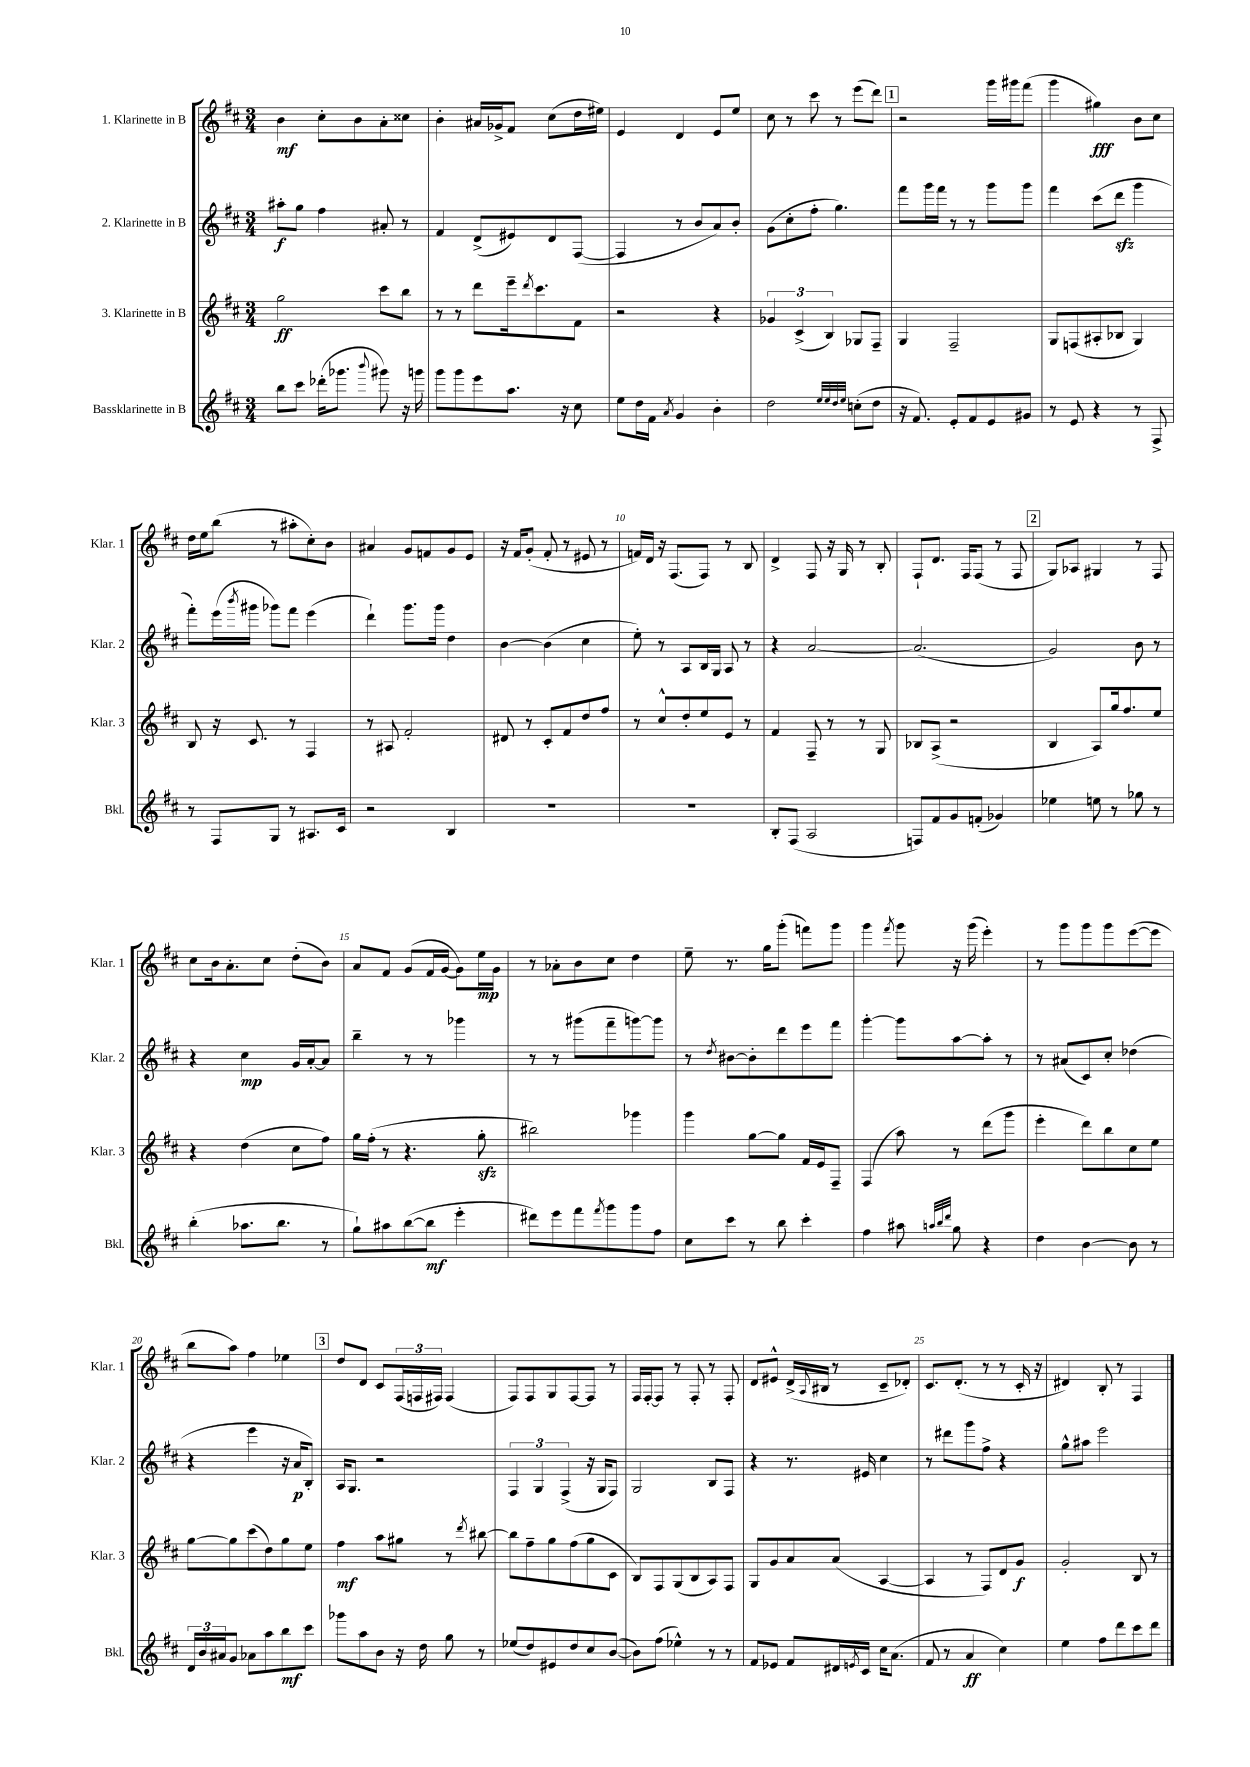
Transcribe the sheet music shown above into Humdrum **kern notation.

**kern	**kern	**kern	**kern
*staff4	*staff3	*staff2	*staff1
*clefG2	*clefG2	*clefG2	*clefG2
*k[f#c#]	*k[f#c#]	*k[f#c#]	*k[f#c#]
*M3/4	*M3/4	*M3/4	*M3/4
8bb	2gg	8aa#'	4b
8ccc#	.	8gg	.
(16ddd-'	.	4ff#	8cc#'
8.ggg-	.	.	.
.	.	.	8b
8qqbbb	.	.	.
8ggg#)	8ccc#	8a#'	8a'
16r	8bb	8r	8cc##
16ggg	.	.	.
=	=	=	=
8ggg	8r	4f#	4b'
8ggg	8r	.	.
8eee	8ddd	(8d^	16a#
.	.	.	16g-^
8.aa	16eee~	8e#)	8f#
.	8qddd	.	.
.	8.ccc#	.	.
.	.	8d	(8cc#
16r	.	.	.
8cc#	8f#	([8F#	16dd
.	.	.	16ee#)
=	=	=	=
8ee	2r	4F#]	4e
16dd	.	.	.
16f#	.	.	.
8qa	.	.	.
4g	.	8r	4d
.	.	8b	.
4b'	4r	8a)	8e
.	.	8b'	8ee
=	=	=	=
2dd	6g-	(8g	8cc#
.	.	8cc#'	8r
.	(6c#^	.	.
.	.	8ff#'	8ccc#
.	6B)	.	.
.	.	4.gg)	8r
32qqee	.	.	.
32qqee	.	.	.
32qqdd	.	.	.
32qqee	.	.	.
(8cc'	8G-	.	(8eee
8dd	8F#~	.	8ddd)
=	=	=	=
16r	4G	8fff#	2r
8.f#)	.	.	.
.	.	16ggg	.
.	.	16fff#	.
8e'	2F#~	8r	.
8f#	.	8r	.
8e	.	8ggg	16ggg
.	.	.	16ggg#
8g#	.	8ggg	(8fff#
=	=	=	=
8r	8G	4fff#	4ggg
8e	(8F	.	.
4r	8A#'	(8ccc#	4gg#)
.	8B-	8ddd	.
8r	4G)	4ggg	8b
8F#^	.	.	8cc#
=	=	=	=
8r	8B	8fff#')	16dd
.	.	.	16ee
8F#	16r	(16eee	(8bb
.	.	8qbbb	.
.	8.c#	16ggg#	.
8G	.	8ggg-)	8r
8r	8r	8fff#	8aa#'
8.A#	4F#	(4eee	8cc#')
.	.	.	8b
16c#	.	.	.
=	=	=	=
2r	8r	4ddd`)	4a#
.	8A#	.	.
.	2f#'	8.ggg	8g
.	.	.	8f
.	.	16ggg	.
4B	.	4dd	8g
.	.	.	8e
=	=	=	=
2.r	8d#	[4b	16r
.	.	.	16f#
.	8r	.	(8g'
.	8c#'	(4b]	8f#'
.	8f#	.	8r
.	8dd	4cc#	8e#
.	8ff#	.	8r
=	=	=	=
2.r	8r	8ee')	16f)
.	.	.	16d
.	8cc#^^	8r	16r
.	.	.	(8.F#
.	8dd'	8A	.
.	8ee	16B	8F#)
.	.	16G	.
.	8e	8A	8r
.	8r	8r	8B
=	=	=	=
8B'	4f#	4r	4d^
(8F#	.	.	.
2A	8F#~	[2a	8F#
.	8r	.	16r
.	.	.	16G
.	8r	.	8r
.	8G	.	8B'
=	=	=	=
8F)	8B-	(2.a]	8F#`
8f#	(8A^	.	8.d
8g	2r	.	.
.	.	.	16F#
(8f'	.	.	(8F#
4g-)	.	.	8r
.	.	.	8F#
=	=	=	=
4ee-	4B	2g)	8G)
.	.	.	8A-
8ee	8A)	.	4G#
8r	16gg	.	.
.	8.ff#	.	.
8gg-	.	8b	8r
8r	8ee	8r	8F#
=	=	=	=
(4bb'	4r	4r	8cc#
.	.	.	16b
.	.	.	8.a'
8.aa-	(4dd	4cc#	.
.	.	.	8cc#
8.bb	.	.	.
.	8cc#	16g	(8dd'
.	.	[16a'	.
8r	8ff#)	8a]	8b)
=	=	=	=
8gg`)	16gg	4bb~	8a
.	(16ff#'	.	.
8aa#	8r	.	8f#
([8bb	4.r	8r	(8g
8bb]	.	8r	16f#
.	.	.	[16g
4eee'	.	4ggg-	8g])
.	8gg'	.	16ee
.	.	.	16g
=	=	=	=
8ddd#)	2bb#)	8r	8r
8eee	.	8r	8a-'
8fff#	.	(8ggg#	8b
8qfff#	.	.	.
8ggg	.	8fff#~	8cc#
8ggg	4ggg-	[8ggg)	4dd
8ff#	.	8ggg]	.
=	=	=	=
8cc#	4ggg	8r	8ee~
.	.	8qdd	.
8ccc#	.	[8b#	8.r
8r	[8gg	8b#']	.
.	.	.	16gg
8bb	8gg]	8ddd	(8ggg'
4ccc#'	16f#	8eee	8fff)
.	16e	.	.
.	8F#~	8fff#	8ggg
=	=	=	=
4ff#	(4F#	[4ggg'	4ggg
.	.	.	8qfff#
8aa#	8aa)	8ggg]	8ggg
32qqaa	.	.	.
32qqbb	.	.	.
32qqddd	.	.	.
8gg	8r	[8aa	16r
.	.	.	(16ggg
4r	(8ddd	8aa']	4eee')
.	8ggg	8r	.
=	=	=	=
4dd	4eee'	8r	8r
.	.	(8a#	8ggg
[4b	8ddd)	8c#)	8ggg
.	8bb	8cc#'	8ggg
8b]	8cc#	(4dd-	([8eee
8r	8ee	.	8eee]
=	=	=	=
24d	[8gg	4r	8bb
24b	.	.	.
24a#	.	.	.
8g	8gg]	.	8aa)
8a-	(8ccc#	4eee	4ff#
8aa	8dd)	.	.
8bb	8gg	16r	4ee-
.	.	16a	.
8ccc#	8ee	8B')	.
=	=	=	=
8ggg-	4ff#	16A	8dd
.	.	8.G	.
8aa	.	.	8d
8b	8aa	2r	8c#
16r	8gg#	.	(24F#
.	.	.	24F
16dd	.	.	.
.	.	.	24F#)
8gg	8r	.	(4F#
.	8qddd	.	.
8r	[8bb#	.	.
=	=	=	=
(8ee-	8bb#]	6F#	8F#)
8dd)	8ff#~	.	8F#
.	.	6G	.
8e#	8gg	.	8G
.	.	(6F#^	.
8dd	(8ff#	.	[8F#
8cc#	8gg	16r	8F#]
.	.	16G	.
([8b	8c#	8F#)	8r
=	=	=	=
8b])	8B)	2G	16F#
.	.	.	[16F#'
(8ff#	8F#	.	8F#]
4ee-^^)	(8G	.	8r
.	8B	.	8F#'
8r	8A)	8B	8r
8r	8F#	8F#	8F#'
=	=	=	=
8f#	8G	4r	8d
8e-	8g	.	8e#^^
8f#	8a	8.r	(16d^
.	.	.	8qqA
.	.	.	16B#
16d#	(8a	.	8r
8qe	.	.	.
16c#	.	16e#	.
16cc#	[4A	4cc#	8c#~
(8.a	.	.	.
.	.	.	8d-')
=	=	=	=
8f#	4A]	8r	8.c#
8r	.	8ddd#	.
.	.	.	(8.d'
4a	8r	8ggg	.
.	8F#)	8ff#^	8r
4cc#)	8d	4r	8r
.	8g	.	16c#'
.	.	.	16r
=	=	=	=
4ee	2g'	8gg^^	4d#)
.	.	8aa#	.
8ff#	.	2eee	8B'
8ddd	.	.	8r
8ccc#	8B	.	4F#
8ddd	8r	.	.
==	==	==	==
*-	*-	*-	*-
